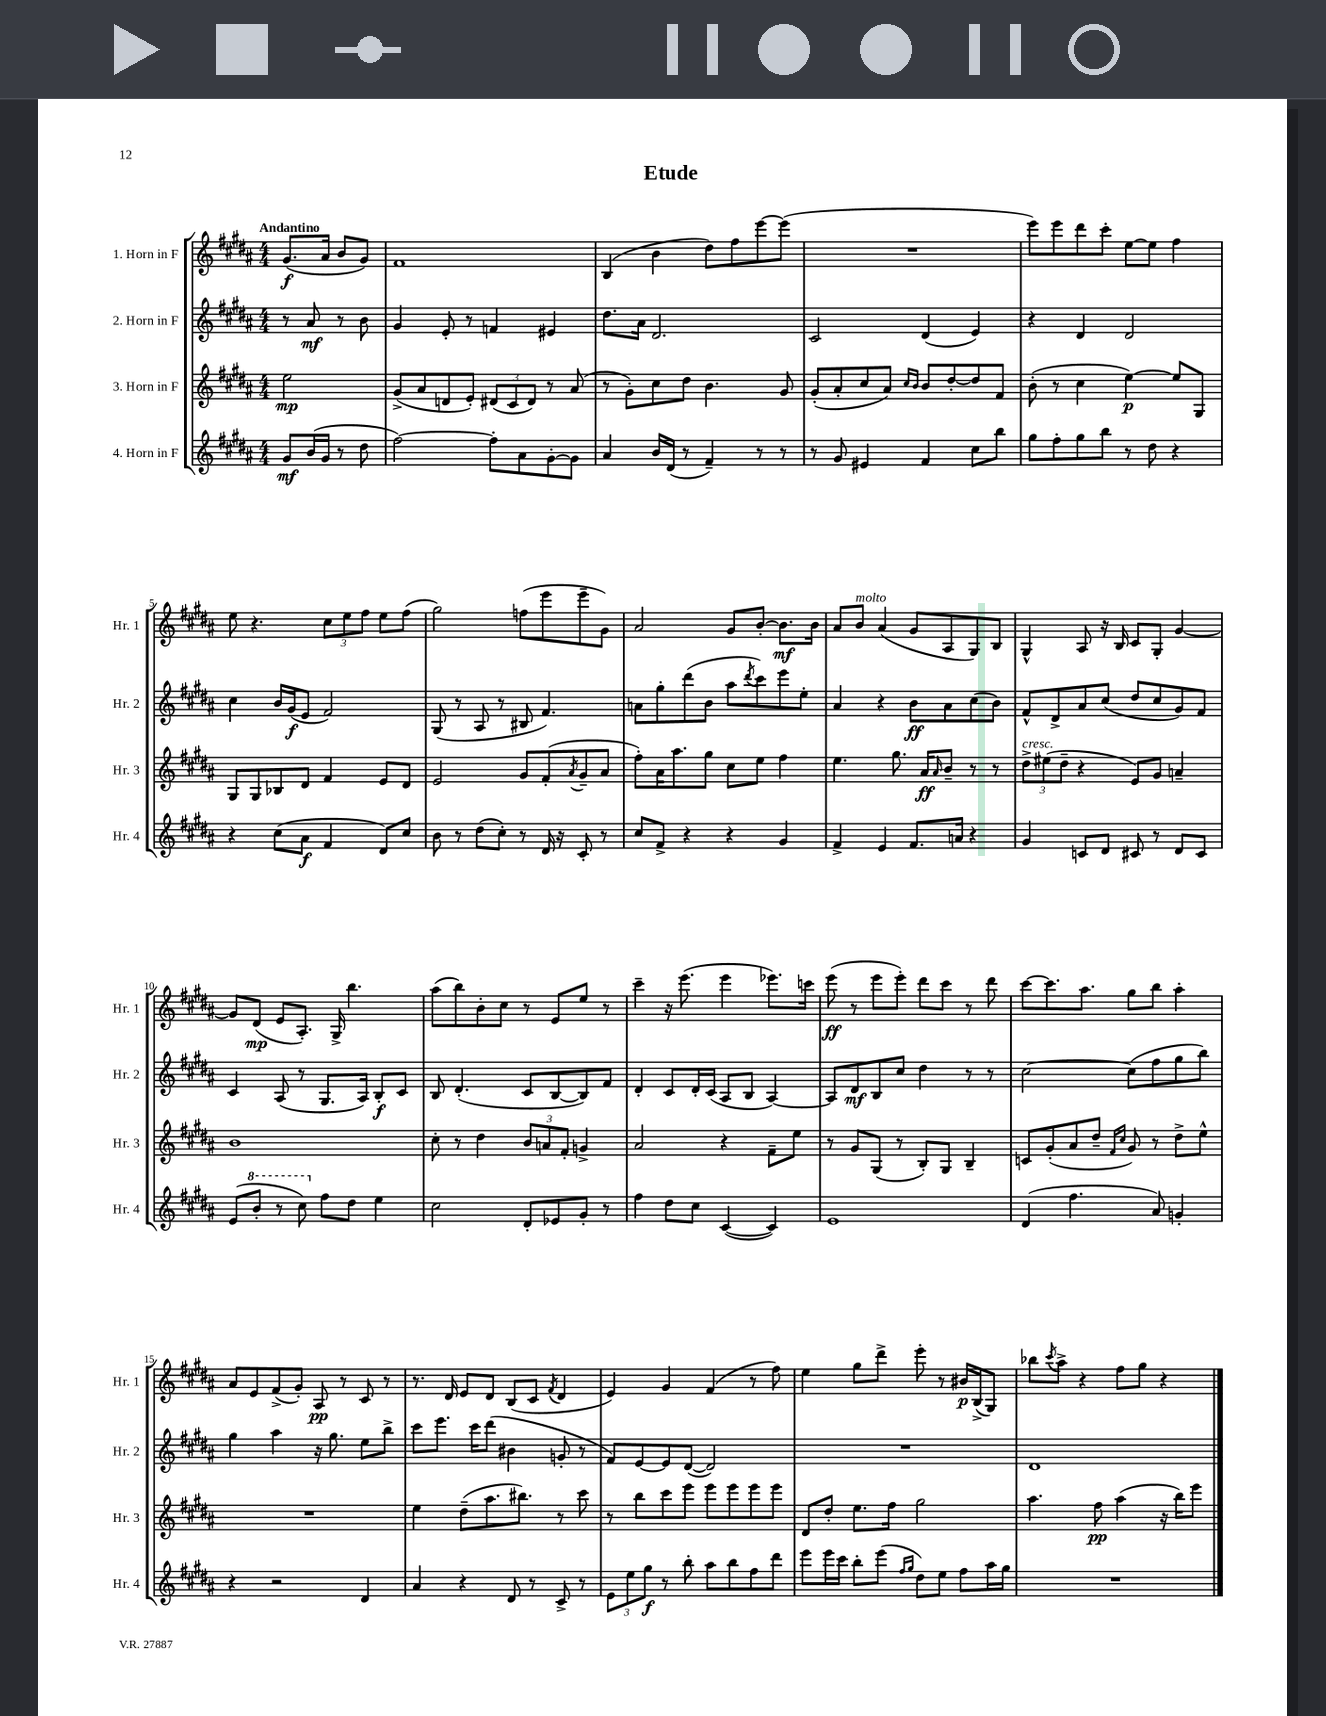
\header { title = "Etude" }
<<
\new StaffGroup <<
\new Staff = "s0" \with { instrumentName = "1. Horn in F" shortInstrumentName = "Hr. 1" } {
    \clef treble \key b \major \numericTimeSignature \time 4/4 \partial 2 \tempo "Andantino"
    gis'8.\f( ais'16 b'8 gis'8) |
    fis'1 |
    b4( b'4 dis''8) fis''8 e'''8~ e'''8( |
    R1 |
    e'''8) e'''8 dis'''8 cis'''8-. e''8~ e''8 fis''4 |
    e''8 r4. \tuplet 3/2 { cis''8 e''8 fis''8 } e''8 fis''8( |
    gis''2) f''8( e'''8 e'''8-- gis'8) |
    ais'2 gis'8 b'8~-. b'8.\mf b'16 |
    ais'8 b'8^\markup { \italic "molto" } ais'4( gis'8 ais8 gis8) b8 |
    gis4-^ ais8 r16 b16 cis'8 gis8-. gis'4~ |
    gis'8 dis'8\mp( e'8 ais8.-.) gis16-> b''4. |
    ais''8( b''8) b'8-. cis''8 r8 e'8 e''8 r8 |
    cis'''4-- r16 e'''8.( e'''4 ees'''8.) c'''16 |
    e'''8\ff( r8 e'''8 e'''8-.) dis'''8 cis'''8 r8 dis'''8 |
    cis'''8~ cis'''8. ais''8. gis''8 b''8 ais''4-. |
    ais'8 e'8 fis'8->( gis'8-.) ais8\pp r8 cis'8 r8 |
    r8. dis'16 e'8 dis'8 b8( cis'8 \acciaccatura { fis'8 } dis'4 |
    e'4) gis'4 fis'4( r8 fis''8) |
    e''4 gis''8 dis'''8-> e'''8-. r8 bis'16\p b16->( gis8) |
    bes''8 \acciaccatura { cis'''8 } ais''8-> r4 fis''8 gis''8 r4 \bar "|." |
}
\new Staff = "s1" \with { instrumentName = "2. Horn in F" shortInstrumentName = "Hr. 2" } {
    \clef treble \key b \major \numericTimeSignature \time 4/4 \partial 2
    r8 ais'8\mf r8 b'8 |
    gis'4 e'8-. r8 f'4 eis'4 |
    dis''8. ais'16 dis'2. |
    cis'2 dis'4( e'4) |
    r4 dis'4 dis'2 |
    cis''4 b'16 gis'16\f( e'8 fis'2) |
    gis8( r8 ais8 r8 bis8 fis'4.) |
    a'8 gis''8-. dis'''8( b'8 ais''8 \acciaccatura { dis'''8 } cis'''8) e'''8 e''8-. |
    ais'4 r4 b'8\ff ais'8 cis''8( b'8) |
    fis'8-^ dis'8-> ais'8 cis''8( dis''8 cis''8 gis'8) fis'8 |
    cis'4 ais8( r8 gis8. ais16) b8-.\f cis'8 |
    b8 dis'4.-.( cis'8 b8~ b8) fis'8 |
    dis'4-. cis'8 dis'16-. cis'16( ais8 b8 ais4~) |
    ais8 dis'8\mf b8 cis''8 dis''4 r8 r8 |
    cis''2~ cis''8( fis''8 gis''8 b''8) |
    gis''4 ais''4 r16 gis''8. e''8 b''8-> |
    cis'''8 e'''8. cis'''16 dis'''8( bis'4 g'8-. r8 |
    fis'8) e'8~ e'8 dis'8~( dis'2) |
    R1 |
    dis'1 \bar "|." |
}
\new Staff = "s2" \with { instrumentName = "3. Horn in F" shortInstrumentName = "Hr. 3" } {
    \clef treble \key b \major \numericTimeSignature \time 4/4 \partial 2
    e''2\mp |
    gis'8->( ais'8 d'8 e'8-.) \tuplet 3/2 { dis'8( cis'8 dis'8) } r8 ais'8( |
    r8 gis'8-.) cis''8 dis''8 b'4. gis'8 |
    gis'8-.( ais'8-. cis''8 ais'8) \grace { cis''16 b'16 } b'8 dis''8~-. dis''8 fis'8 |
    b'8-.( r8 cis''4 e''4~\p) e''8 gis8 |
    gis8 gis8 bes8 dis'8 fis'4 e'8 dis'8 |
    e'2 gis'8 fis'8-.( \acciaccatura { ais'8 } gis'8-- ais'8 |
    fis''8-.) ais'16 ais''8. gis''8 cis''8 e''8 fis''4 |
    e''4. gis''8. ais'16\ff \grace { ais'16 } b'8-- r8 r8 |
    \tuplet 3/2 { dis''8->^\markup { \italic "cresc." } eis''8( dis''8-- } r4 e'8) gis'8 a'4-- |
    b'1 |
    cis''8-. r8 dis''4 \tuplet 3/2 { b'8 a'8 fis'8-. } g'4-> |
    ais'2 r4 fis'8-- e''8 |
    r8 gis'8 gis8( r8 b8-.) gis8 b4-- |
    c'8 gis'8-.( ais'8 dis''8-- \grace { fis'16 cis''16 } gis'8) r8 dis''8-> e''8-^ |
    R1 |
    e''4 dis''8--( ais''8. bis''8.) r8 cis'''8 |
    r8 b''8 cis'''8 e'''8 e'''8 e'''8 e'''8 e'''8 |
    dis'8 dis''8-. e''8. fis''16 gis''2 |
    ais''4. fis''8\pp ais''4( r16 b''16) e'''8 \bar "|." |
}
\new Staff = "s3" \with { instrumentName = "4. Horn in F" shortInstrumentName = "Hr. 4" } {
    \clef treble \key b \major \numericTimeSignature \time 4/4 \partial 2
    gis'8\mf b'16( gis'16 r8 dis''8 |
    fis''2~) fis''8-. ais'8 gis'8~-. gis'8 |
    ais'4 b'16 dis'16( r8 fis'4--) r8 r8 |
    r8 gis'8 eis'4 fis'4 cis''8 b''8 |
    gis''8 fis''8-. gis''8 b''8 r8 dis''8 r4 |
    r4 cis''8( ais'8\f fis'4 dis'8) cis''8 |
    b'8 r8 dis''8( cis''8-.) r8 dis'16 r16 cis'8-. r8 |
    cis''8 fis'8-> r4 r4 gis'4 |
    fis'4-> e'4 fis'8. a'16 r4 |
    gis'4 c'8 dis'8 cis'8 r8 dis'8 cis'8 |
    e'8( \ottava #1 b''8-. r8 cis'''8) \ottava #0 fis''8 dis''8 e''4 |
    cis''2 dis'8-. ees'8 gis'8-. r8 |
    fis''4 dis''8 cis''8 cis'4~( cis'4) |
    e'1 |
    dis'4( fis''4. ais'8) g'4-. |
    r4 r2 dis'4 |
    ais'4 r4 dis'8 r8 cis'8-> r8 |
    \tuplet 3/2 { e'8 e''8 gis''8\f } r8 b''8-. ais''8 b''8 fis''8 dis'''8 |
    e'''8 e'''16 cis'''16 b''8-. e'''8( \grace { fis''16 gis''16 } dis''8) e''8 fis''8 ais''16 gis''16 |
    R1 \bar "|." |
}
>>
>>
